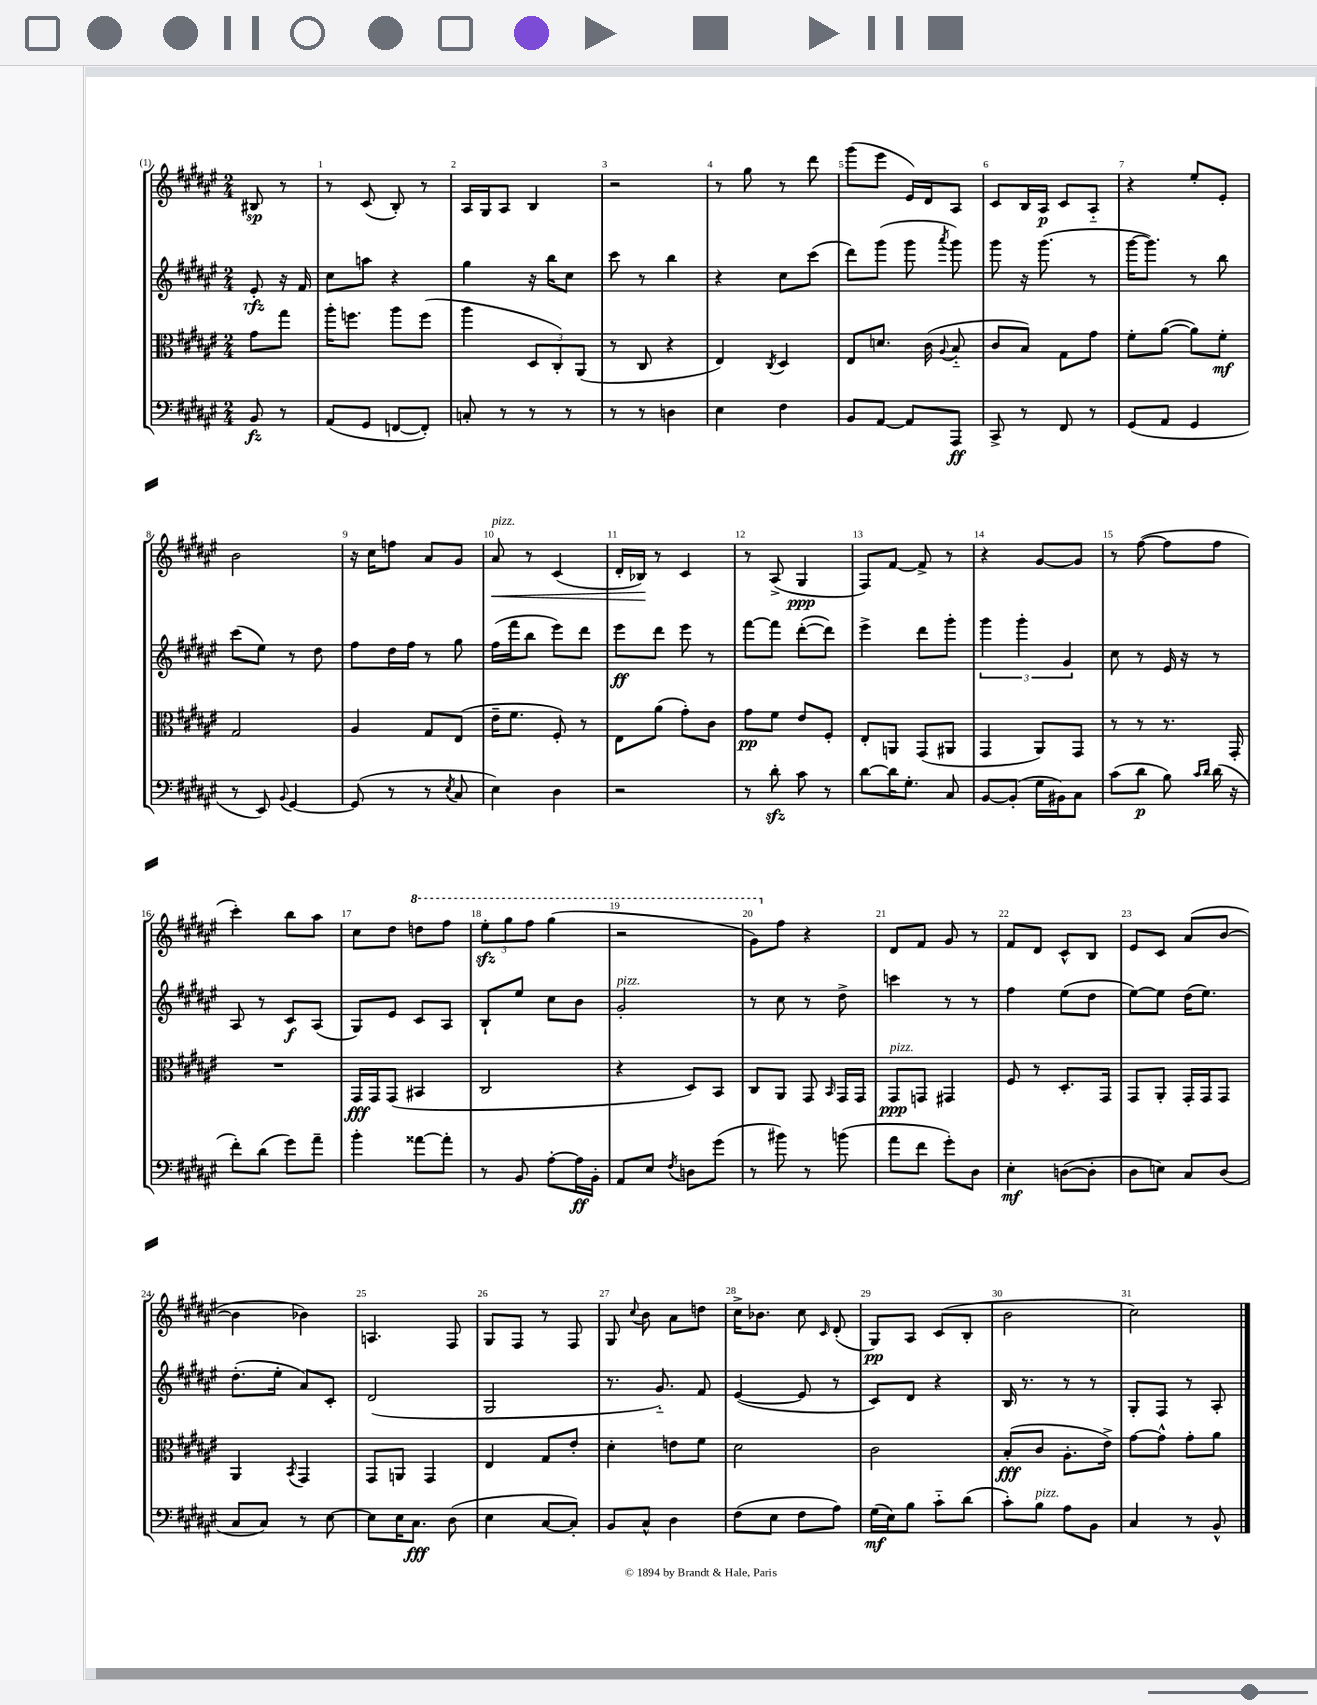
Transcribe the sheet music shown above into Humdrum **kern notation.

**kern	**dynam	**kern	**dynam	**kern	**dynam	**kern	**dynam
*part4	*part4	*part3	*part3	*part2	*part2	*part1	*part1
*staff4	*staff4	*staff3	*staff3	*staff2	*staff2	*staff1	*staff1
*clefF4	*	*clefC3	*	*clefG2	*	*clefG2	*
*k[f#c#g#d#a#e#]	*	*k[f#c#g#d#a#e#]	*	*k[f#c#g#d#a#e#]	*	*k[f#c#g#d#a#e#]	*
*M2/4	*	*M2/4	*	*M2/4	*	*M2/4	*
=	=	=	=	=	=	=	=
8BB/	fz	8g#\L	.	8e#'/	rfz	8B#X/	sp
8r	.	8gg#\J	.	16r	.	8r	.
.	.	.	.	16f#/	.	.	.
=1	=1	=1	=1	=1	=1	=1	=1
(8AA#/L	.	16aa#'\KL	.	8cc#\L	.	8r	.
.	.	8.ffn\J	.	.	.	.	.
8GG#/J	.	.	.	8aan\J	.	(8c#/	.
[8FFn/L	.	8aa#\L	.	4r	.	8B'/)	.
8FF'/J])	.	(8ff\J	.	.	.	8r	.
=2	=2	=2	=2	=2	=2	=2	=2
8Cn'/	.	4aa#\	.	4gg#\	.	16A#/LL	.
.	.	.	.	.	.	16G#/J	.
8r	.	.	.	.	.	8A#/J	.
8r	.	12D#/L	.	16r	.	4B/	.
.	.	.	.	16bb\KL	.	.	.
.	.	12C#'/)	.	.	.	.	.
8r	.	.	.	8cc#\J	.	.	.
.	.	(12AA#/J	.	.	.	.	.
=3	=3	=3	=3	=3	=3	=3	=3
8r	.	8r	.	8ccc#\	.	2r	.
8r	.	8C#/	.	8r	.	.	.
4Dn\	.	4r	.	4bb\	.	.	.
=4	=4	=4	=4	=4	=4	=4	=4
4E#\	.	4E#/)	.	4r	.	8r	.
.	.	.	.	.	.	8gg#\	.
.	.	8qC#/	.	.	.	.	.
4F#\	.	4D#/	.	8cc#\L	.	8r	.
.	.	.	.	(8ccc#\J	.	8ddd#\	.
=5	=5	=5	=5	=5	=5	=5	=5
8BB/L	.	8E#/L	.	8ddd#\L)	.	(8ggg#\L	.
[8AA#/J	.	8.dn/J	.	(8ggg#\J	.	8eee#\J	.
8AA#/L]	.	.	.	8ggg#\	.	16e#/LL)	.
.	.	(16c#\	.	.	.	16d#/J	.
.	.	8qqA#/	.	8qaaa#/	.	.	.
8AAA#/J	ff	8B/	.	8ggg#\)	.	8A#/J	.
=6	=6	=6	=6	=6	=6	=6	=6
8CC#^/	.	8c#/L	.	8ggg#\	.	8c#/L	.
8r	.	8B/J)	.	16r	.	16B/L	.
.	.	.	.	(8.ggg#\	.	16A#/JJ	p
8FF#/	.	8G#\L	.	.	.	8c#/L	.
8r	.	8g#\J	.	8r	.	8A#/J	.
=7	=7	=7	=7	=7	=7	=7	=7
(8GG#/L	.	8f#'\L	.	[16ggg#\KL	.	4r	.
.	.	.	.	8.ggg#\J])	.	.	.
8AA#/J	.	([8a#\J	.	.	.	.	.
4GG#/	.	8a#\L])	.	8r	.	8ee#'/L	.
.	.	8f#'\J	mf	8bb\	.	8e#'/J	.
!!LO:LB:g=z
=8	=8	=8	=8	=8	=8	=8	=8
8r	.	2G#/	.	(8ccc#\L	.	2b\	.
8EE#/)	.	.	.	8ee#\J)	.	.	.
8qqBB/	.	.	.	.	.	.	.
[4GG#/	.	.	.	8r	.	.	.
.	.	.	.	8dd#\	.	.	.
=9	=9	=9	=9	=9	=9	=9	=9
(8GG#/]	.	4A#/	.	8ff#\L	.	16r	.
.	.	.	.	.	.	16cc#\KL	.
8r	.	.	.	16dd#\L	.	8ffn\J	.
.	.	.	.	16ff#\JJ	.	.	.
8r	.	8G#/L	.	8r	.	8a#/L	.
8qE#/	.	.	.	.	.	.	.
8C#/	.	(8E#/J	.	8gg#\	.	8g#/J	.
=10	=10	=10	=10	=10	=10	=10	=10
!	!	!	!	!	!	!LO:TX:a:i:t=pizz.	!
!	!	!	!	!	!	!	!LO:HP:b
4E#\)	.	16e#~\KL	.	(16ff#\LL	.	8a#/	<
.	.	8.f#\J	.	16fff#\J	.	.	.
.	.	.	.	8bb\J	.	8r	.
4D#\	.	8F#'/)	.	8eee#\L)	.	(4c#/	.
.	.	8r	.	8ddd#\J	.	.	.
=11	=11	=11	=11	=11	=11	=11	=11
2r	.	8E#\L	.	8eee#\L	ff	16d#'/LL	.
.	.	.	.	.	.	16B-X/JJ)	.
.	.	(8a#\J	.	8ddd#\J	.	8r	[
.	.	8g#'\L)	.	8eee#\	.	4c#/	.
.	.	8c#\J	.	8r	.	.	.
=12	=12	=12	=12	=12	=12	=12	=12
8r	.	8g#\L	pp	[8fff#\L	.	8r	.
8d#zz'\	.	8f#\J	.	8fff#\J]	.	(8A#^/	.
8c#\	.	8e#/L	.	([8ddd#'\L	.	4G#/	ppp
8r	.	8F#'/J	.	8ddd#\J])	.	.	.
=13	=13	=13	=13	=13	=13	=13	=13
[8d#\L	.	8E#'/L	.	4eee#^\	.	8F#/L)	.
16d#\K]	.	8AAn/J	.	.	.	[8f#/J	.
8.G#'\J	.	.	.	.	.	.	.
.	.	(8GG#/L	.	8ddd#\L	.	8f#^/]	.
8C#/	.	8AA#X/J	.	8ggg#'\J	.	8r	.
=14	=14	=14	=14	=14	=14	=14	=14
[8BB/L	.	4GG#/	.	6ggg#\	.	4r	.
(8BB'/J]	.	.	.	.	.	.	.
.	.	.	.	6ggg#'\	.	.	.
16G#\LL	.	8AA#/L)	.	.	.	[8g#/L	.
16BB#X\J)	.	.	.	.	.	.	.
.	.	.	.	6g#/	.	.	.
8C#\J	.	8GG#/J	.	.	.	8g#/J]	.
=15	=15	=15	=15	=15	=15	=15	=15
(8c#\L	.	8r	.	8cc#\	.	8r	.
8d#\J	p	8r	.	8r	.	([8ff#\	.
8B\)	.	8.r	.	16e#/	.	8ff#\L]	.
.	.	.	.	16r	.	.	.
16qqc#/LL	.	.	.	.	.	.	.
16qqd#/JJ	.	.	.	.	.	.	.
(16d#\	.	.	.	8r	.	8ff#\J	.
16r	.	16GG#'/	.	.	.	.	.
!!LO:LB:g=z
=16	=16	=16	=16	=16	=16	=16	=16
8f#'\L)	.	2r	.	8A#/	.	4ccc#'\)	.
(8d#\J	.	.	.	8r	.	.	.
8g#\L)	.	.	.	8c#/L	f	8bb\L	.
8a#~\J	.	.	.	(8A#/J	.	8aa#\J	.
=17	=17	=17	=17	=17	=17	=17	=17
4b'\	.	16GG#/LL	fff	8G#/L)	.	8cc#\L	.
.	.	16GG#/J	.	.	.	.	.
.	.	(8GG#/J	.	8e#/J	.	8dd#\J	.
*	*	*	*	*	*	*8va	*
[8a##X\L	.	4BB#X/	.	8c#/L	.	8dddn\L	.
8a##'\J]	.	.	.	8A#/J	.	8fff#\J	.
=18	=18	=18	=18	=18	=18	=18	=18
8r	.	2C#/	.	8B`/L	.	12eee#zz'\L	.
.	.	.	.	.	.	12ggg#\	.
8BB/	.	.	.	8ee#/J	.	.	.
.	.	.	.	.	.	12fff#\J	.
[8A#'\L	.	.	.	8cc#\L	.	(4ggg#\	.
16A#\L]	ff	.	.	8b\J	.	.	.
16BB'\JJ	.	.	.	.	.	.	.
=19	=19	=19	=19	=19	=19	=19	=19
!	!	!	!	!LO:TX:a:i:t=pizz.	!	!	!
8AA#/L	.	4r	.	2g#'/	.	2r	.
8E#/J	.	.	.	.	.	.	.
8qF#/	.	.	.	.	.	.	.
8Dn\L	.	8D#/L)	.	.	.	.	.
(8g#\J	.	8BB/J	.	.	.	.	.
=20	=20	=20	=20	=20	=20	=20	=20
8r	.	8C#/L	.	8r	.	8gg#\L)	.
*	*	*	*	*	*	*X8va	*
8b#X\)	.	8AA#/J	.	8cc#\	.	8ff#\J	.
8r	.	8GG#/	.	8r	.	4r	.
.	.	16qqBB/	.	.	.	.	.
(8bn\	.	16GG#/LL	.	8dd#^\	.	.	.
.	.	16GG#/JJ	.	.	.	.	.
=21	=21	=21	=21	=21	=21	=21	=21
!	!	!LO:TX:a:i:t=pizz.	!	!	!	!	!
8a#\L	.	8GG#/L	ppp	4cccn\	.	8d#/L	.
8f#\J	.	8GGn/J	.	.	.	8f#/J	.
8g#'\L)	.	4GG#X/	.	8r	.	8g#/	.
8D#\J	.	.	.	8r	.	8r	.
=22	=22	=22	=22	=22	=22	=22	=22
4E#'\	mf	8F#/	.	4ff#\	.	8f#/L	.
.	.	8r	.	.	.	8d#/J	.
([8Dn\L	.	8.D#'/L	.	(8ee#\L	.	8c#^^/L	.
8D'\J]	.	.	.	8dd#\J	.	8B/J	.
.	.	16GG#/Jk	.	.	.	.	.
=23	=23	=23	=23	=23	=23	=23	=23
8D#\L	.	8GG#/L	.	[8ee#\L)	.	8e#/L	.
8En\J)	.	8AA#'/J	.	8ee#\J]	.	8c#/J	.
8C#/L	.	16GG#'/LL	.	(16dd#\KL	.	(8a#/L	.
.	.	16GG#/J	.	8.ee#\J)	.	.	.
(8D#/J	.	8GG#/J	.	.	.	[8b/J	.
!!LO:LB:g=z
=24	=24	=24	=24	=24	=24	=24	=24
8C#/L	.	4AA#/	.	(8.dd#'\L	.	4b\]	.
8C#/J)	.	.	.	.	.	.	.
.	.	.	.	16ee#'\Jk	.	.	.
.	.	8qBB/	.	.	.	.	.
8r	.	4GG#/	.	8a#/L)	.	4b-X\)	.
[8E#\	.	.	.	8c#'/J	.	.	.
=25	=25	=25	=25	=25	=25	=25	=25
8E#\L]	.	8GG#/L	.	(2d#/	.	4.An/	.
16E#\K	.	8AAn/J	.	.	.	.	.
8.C#\J	fff	.	.	.	.	.	.
.	.	4GG#/	.	.	.	.	.
(8D#\	.	.	.	.	.	8F#/	.
=26	=26	=26	=26	=26	=26	=26	=26
4E#\	.	4E#/	.	2G#/	.	8G#/L	.
.	.	.	.	.	.	8F#/J	.
[8C#/L	.	8G#/L	.	.	.	8r	.
8C#'/J])	.	8e#'/J	.	.	.	8F#/	.
=27	=27	=27	=27	=27	=27	=27	=27
8BB/L	.	4d#'\	.	8.r	.	8G#/	.
.	.	.	.	.	.	8qqcc#/	.
8C#^^/J	.	.	.	.	.	8b\	.
.	.	.	.	8.g#/)	.	.	.
4D#\	.	8en\L	.	.	.	8a#\L	.
.	.	8f#\J	.	8f#/	.	8ddn\J	.
=28	=28	=28	=28	=28	=28	=28	=28
(8F#\L	.	2d#\	.	([4e#/	.	16cc#^\KL	.
.	.	.	.	.	.	8.b-X\J	.
8E#\J	.	.	.	.	.	.	.
8F#\L	.	.	.	8e#/]	.	8cc#\	.
.	.	.	.	.	.	16qqc#/	.
8A#\J)	.	.	.	8r	.	(8d#'/	.
=29	=29	=29	=29	=29	=29	=29	=29
(16G#\LL	mf	2c#\	.	8c#/L)	.	8G#/L)	pp
16E#\J)	.	.	.	.	.	.	.
8B\J	.	.	.	8d#/J	.	8A#/J	.
8c#\L	.	.	.	4r	.	(8c#/L	.
(8d#\J	.	.	.	.	.	8B'/J	.
=30	=30	=30	=30	=30	=30	=30	=30
8c#'\L)	.	(8B'/L	fff	16B/	.	2b\	.
.	.	.	.	8.r	.	.	.
!LO:TX:a:i:t=pizz.	!	!	!	!	!	!	!
8B\J	.	8c#/J	.	.	.	.	.
8A#\L	.	8.A#'\L	.	8r	.	.	.
8BB\J	.	.	.	8r	.	.	.
.	.	16e#^\Jk)	.	.	.	.	.
=31	=31	=31	=31	=31	=31	=31	=31
4C#/	.	[8g#\L	.	8G#'/L	.	2cc#\)	.
.	.	8g#^^\J]	.	8F#/J	.	.	.
8r	.	8g#'\L	.	8r	.	.	.
8BB^^/	.	8a#\J	.	8A#'/	.	.	.
==	==	==	==	==	==	==	==
*-	*-	*-	*-	*-	*-	*-	*-
